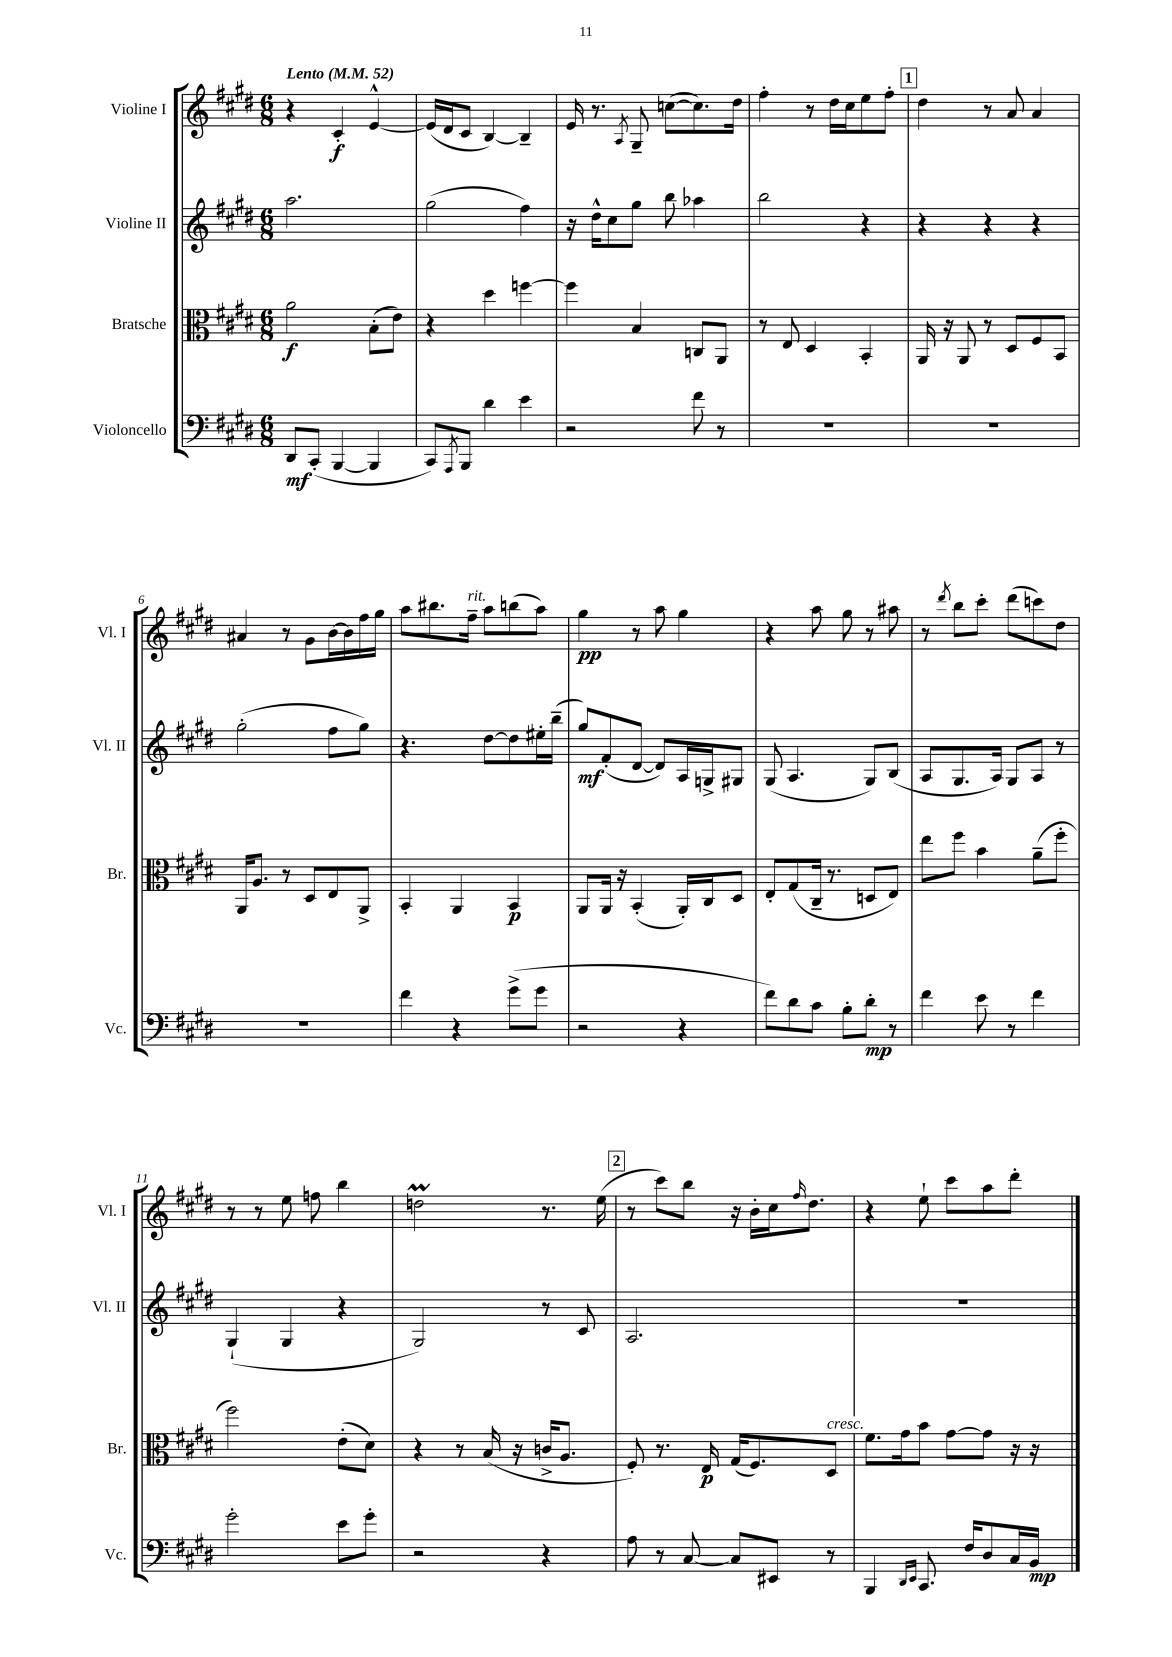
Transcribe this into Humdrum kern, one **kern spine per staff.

**kern	**kern	**kern	**kern
*staff4	*staff3	*staff2	*staff1
*clefF4	*clefC3	*clefG2	*clefG2
*k[f#c#g#d#]	*k[f#c#g#d#]	*k[f#c#g#d#]	*k[f#c#g#d#]
*M6/8	*M6/8	*M6/8	*M6/8
*MM52	*MM52	*MM52	*MM52
8DD#	2a	2.aa	4r
(8CC#'	.	.	.
[4BBB	.	.	4c#'
4BBB]	(8B'	.	[4e^^
.	8e)	.	.
=	=	=	=
8CC#)	4r	(2gg#	(16e]
.	.	.	16d#
8qAAA	.	.	.
8BBB	.	.	8c#
4d#	4dd#	.	[4B)
4e	[4ff	4ff#)	4B~]
=	=	=	=
2r	4ff]	16r	16e
.	.	16dd#^^	8.r
.	.	8cc#	.
.	.	.	8qA
.	4B	8gg#	8G#~
.	.	8bb	([8cc
8f#	8C	4aa-	8.cc])
8r	8AA	.	.
.	.	.	16dd#
=	=	=	=
2.r	8r	2bb	4ff#'
.	8E	.	.
.	4D#	.	8r
.	.	.	16dd#
.	.	.	16cc#
.	4BB'	4r	8ee
.	.	.	8ff#'
=	=	=	=
2.r	16AA	4r	4dd#
.	16r	.	.
.	8AA	.	.
.	8r	4r	8r
.	8D#	.	8a
.	8F#	4r	4a
.	8BB	.	.
=	=	=	=
2.r	16AA	(2gg#'	4a#
.	8.A	.	.
.	8r	.	8r
.	8D#	.	8g#
.	8E	8ff#	[16b
.	.	.	16b]
.	8AA^	8gg#)	16ff#
.	.	.	16gg#
=	=	=	=
4f#	4BB'	4.r	8aa
.	.	.	8.bb#
4r	4AA	.	.
.	.	.	16ff#~
.	.	[8dd#	8aa
(8g#^	4BB	8dd#]	(8bb
8g#	.	16ee#'	8aa)
.	.	(16bb~	.
=	=	=	=
2r	8AA	8gg#)	4gg#
.	16AA	(8f#'	.
.	16r	.	.
.	(4BB'	[8d#	8r
.	.	8d#])	8aa
4r	16AA')	16A	4gg#
.	16C#	16G^	.
.	8D#	8G#	.
=	=	=	=
8f#)	8E'	(8G#	4r
8d#	(8G#	4.A	.
8c#	16C#~	.	8aa
.	8.r	.	.
8B'	.	.	8gg#
8d#'	8D	8G#)	8r
8r	8E)	(8B	8aa#
=	=	=	=
4f#	8ee	8A	8r
.	.	.	8qddd#
.	8ff#	8.G#	8bb
8e	4b	.	8ccc#'
.	.	16A)	.
8r	.	8G#	(8ddd#
4f#	(8a~	8A	8ccc)
.	8ff#'	8r	8dd#
=	=	=	=
2g#'	2ff#)	(4G#`	8r
.	.	.	8r
.	.	4G#	8ee
.	.	.	8ff
8e	(8e'	4r	4bb
8g#'	8d#)	.	.
=	=	=	=
2r	4r	2G#)	2dd
.	8r	.	.
.	(16B	.	.
.	16r	.	.
4r	16c^	8r	8.r
.	8.A	.	.
.	.	8c#	.
.	.	.	(16ee
=	=	=	=
8A	8F#')	2.A	8r
8r	8.r	.	8ccc#)
[8C#	.	.	8bb
.	16E	.	.
8C#]	(16G#	.	16r
.	8.F#)	.	16b'
8EE#	.	.	16cc#
.	.	.	16qqff#
.	.	.	8.dd#
8r	8D#	.	.
=	=	=	=
4BBB	8.f#	2.r	4r
.	16g#	.	.
16qqDD#	.	.	.
16qqEE	.	.	.
8.CC#	8b	.	8ee`
.	[8g#	.	8ccc#
16F#	.	.	.
8D#	8g#]	.	8aa
16C#	16r	.	8ddd#'
16BB	16r	.	.
==	==	==	==
*-	*-	*-	*-
